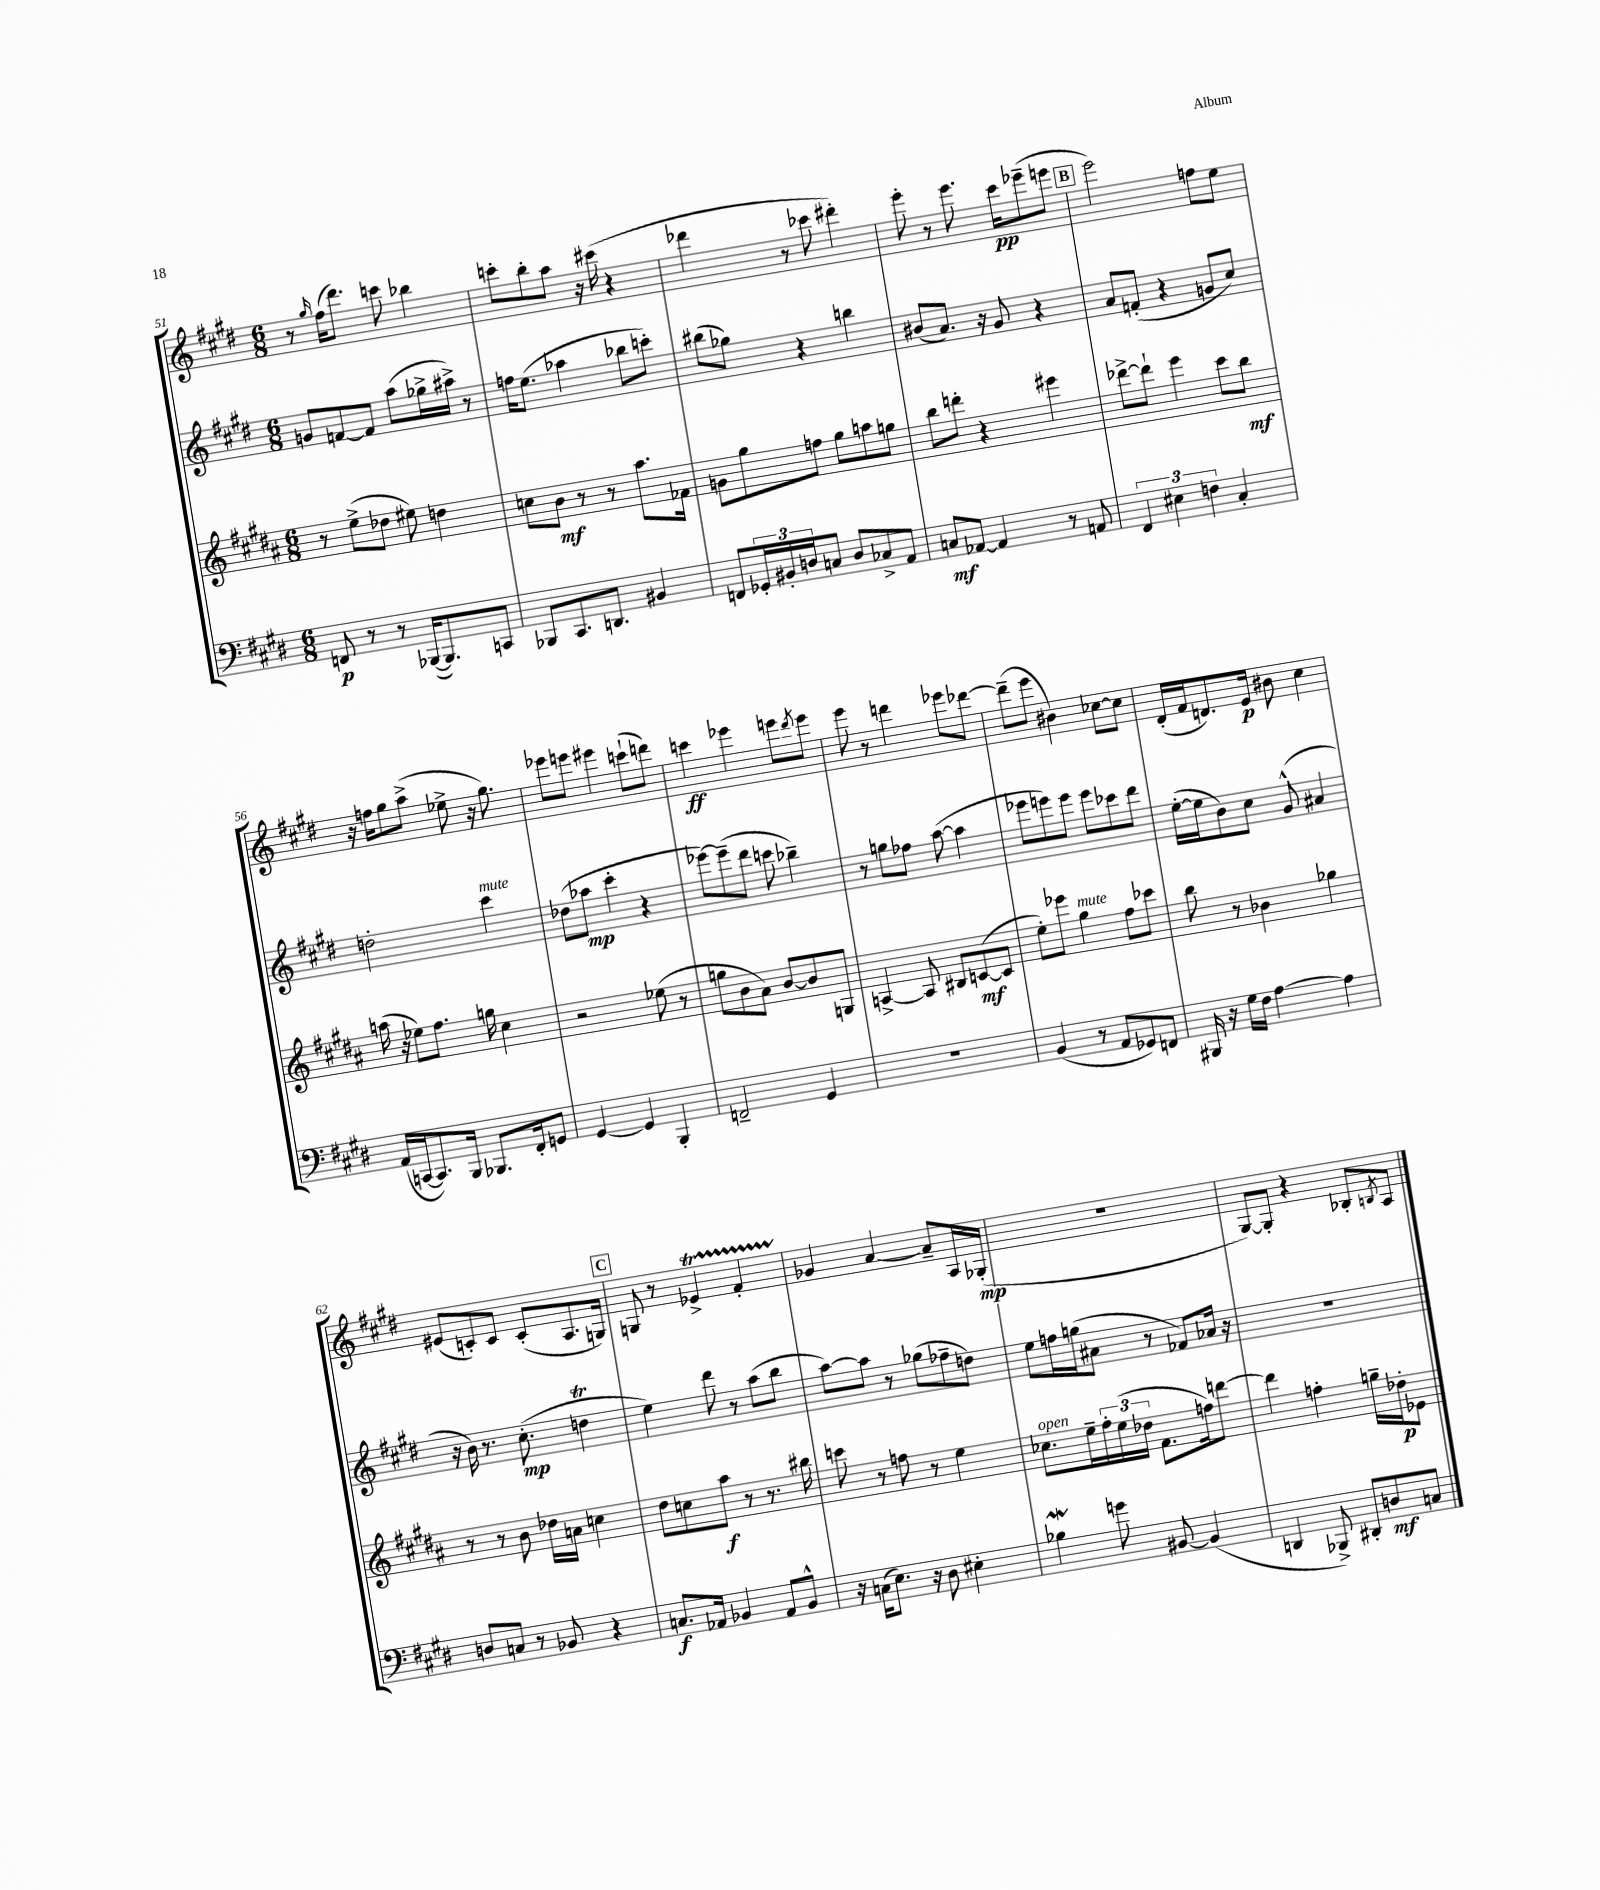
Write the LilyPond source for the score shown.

<<
\new StaffGroup <<
\new Staff = "s0" {
    \clef treble \key e \major \numericTimeSignature \time 6/8
    r8 \grace { gis''16 } fis''16( dis'''8.) c'''8 bes''4 |
    c'''8-. b''8-. a''8 r16 cis'''16( r4 |
    des'''4 r8 ces'''8 dis'''4-.) |
    e'''8-. r8 e'''8. cis'''16\pp ees'''8--( e'''8 |
    \mark \markup { \box "B" } e'''2) f''8 e''8 |
    r16 f''16 gis''8 a''8->( ees''8-> r16 gis''8.) |
    ees'''8 e'''8 eis'''4 c'''8-!( d'''8) |
    c'''4\ff ees'''4 e'''8 \acciaccatura { dis'''8 } e'''8 |
    e'''8 r8 d'''4 ees'''8 des'''8~ |
    des'''8--( e'''8 bis'4) ces''8~ ces''8 |
    dis'16-.( fis'16 d'8.) e'16\p bis'8 cis''4 |
    eis'8( c'8-.) c'8 c'8-.( a8. g16) |
    \mark \markup { \box "C" } g8 r8 ees'4->\startTrillSpan fis'4-. |
    ges'4\stopTrillSpan a'4~ a'8-- a16 ges16-.\mp( |
    R2. |
    gis8~) gis8-. r4 bes8-. \acciaccatura { b8 } a8 \bar "|." |
}
\new Staff = "s1" {
    \clef treble \key e \major \numericTimeSignature \time 6/8
    g'8 f'8~ f'8 a''8( ges''16-> ais''16->) r8 |
    f''16 e''8.( aes''4 bes''8 c'''8-.) |
    bis''8( ges''8) r4 b''4 |
    bis'8( a'8.) r16 gis'8 r4 |
    \mark \markup { \box "B" } a'8 f'8-.( r4 g'8 cis''8) |
    d''2-. cis'''4^\markup { \italic "mute" } |
    des''8( aes''8\mp cis'''4-. r4 |
    ees'''8~) ees'''8--( dis'''8 c'''8 bes''4--) |
    r8 g''8 fes''8 a''8~( a''4 |
    ees'''8 e'''8) e'''8 e'''8 ces'''8 dis'''8 |
    e''16~-.( e''16 b'8) cis''8 gis'8-^( ais'4 |
    r16 b'16) r8. cis''8.-.\mp( d''4\trill |
    \mark \markup { \box "C" } e''4) dis'''8 r8 a''8( b''8 |
    a''8~) a''8 r8 ges''8( fes''8-- d''8) |
    e''8 f''16 g''16( ais'8 r8 fes'8) aes'16 r16 |
    R2. \bar "|." |
}
\new Staff = "s2" {
    \clef treble \key b \major \numericTimeSignature \time 6/8
    r8 e''8->( des''8 eis''8) d''4 |
    c''8 b'8\mf r8 r8 ais''8. fes'16 |
    g'8 gis''8 f''8 gis''8 a''8 g''8 |
    b''8 d'''8-. r4 eis'''4 |
    \mark \markup { \box "B" } des'''8~-> des'''8-! e'''4 cis'''8 b''8\mf |
    a''16( r16 ees''8) fis''8. g''16 cis''4 |
    r2 ees''8( r8 |
    g''8 b'8 ais'8) b'8~ b'8 g8 |
    a4~-> a8 bis8 c'8~\mf( c'8 |
    e''8-.) ees'''8 gis''4^\markup { \italic "mute" } fis''8 ces'''8 |
    b''8 r8 bes'4 ges''4 |
    r8 r8 b'8 des''16 a'16 c''4 |
    \mark \markup { \box "C" } dis''8 c''8 ais''8\f r8 r8. bis''16 |
    c'''8 r8 f''8 r8 e''4 |
    ces''8.^\markup { \italic "open" } e''16-- \tuplet 3/2 { fis''16-. e''16( des''16 } fis'8. f''16) d'''8~ |
    d'''4 f''4-. g''16-- des''16-.\p ees'8 \bar "|." |
}
\new Staff = "s3" {
    \clef bass \key e \major \numericTimeSignature \time 6/8
    f,8\p r8 r8 bes,,16~( bes,,8.) c,8 |
    bes,,8 cis,8. d,8. bis,4 |
    f,8 \tuplet 3/2 { ges,16-. bis,16-. d16 } c8 d8 ces8-> a,8 |
    c8\mf aes,8~ aes,4 r8 a,8 |
    \mark \markup { \box "B" } \tuplet 3/2 { fis,4 eis4 f4 } cis4-. |
    a,16( c,16~ c,8.) b,,16 bes,,8. fis,16-. g,8 |
    gis,4~ gis,4 b,,4-. |
    f,2-- gis,4 |
    R2. |
    b,4( r8 a,8 ges,8) f,8 |
    bis,,16 r16 gis16 fis16 a4~ a4 |
    d8 c8 r8 bes,8 r4 |
    \mark \markup { \box "C" } c8.\f aes,16 bes,4 aes,8 bes,8-^ |
    r16 c16( e8.) r16 dis8 eis4-. |
    bes4\mordent g'8 bis,8~ bis,4( |
    d,4 bes,,8->) dis,8-. d8\mf c8 \bar "|." |
}
>>
>>
\layout { \context { \Score currentBarNumber = #51 } }
